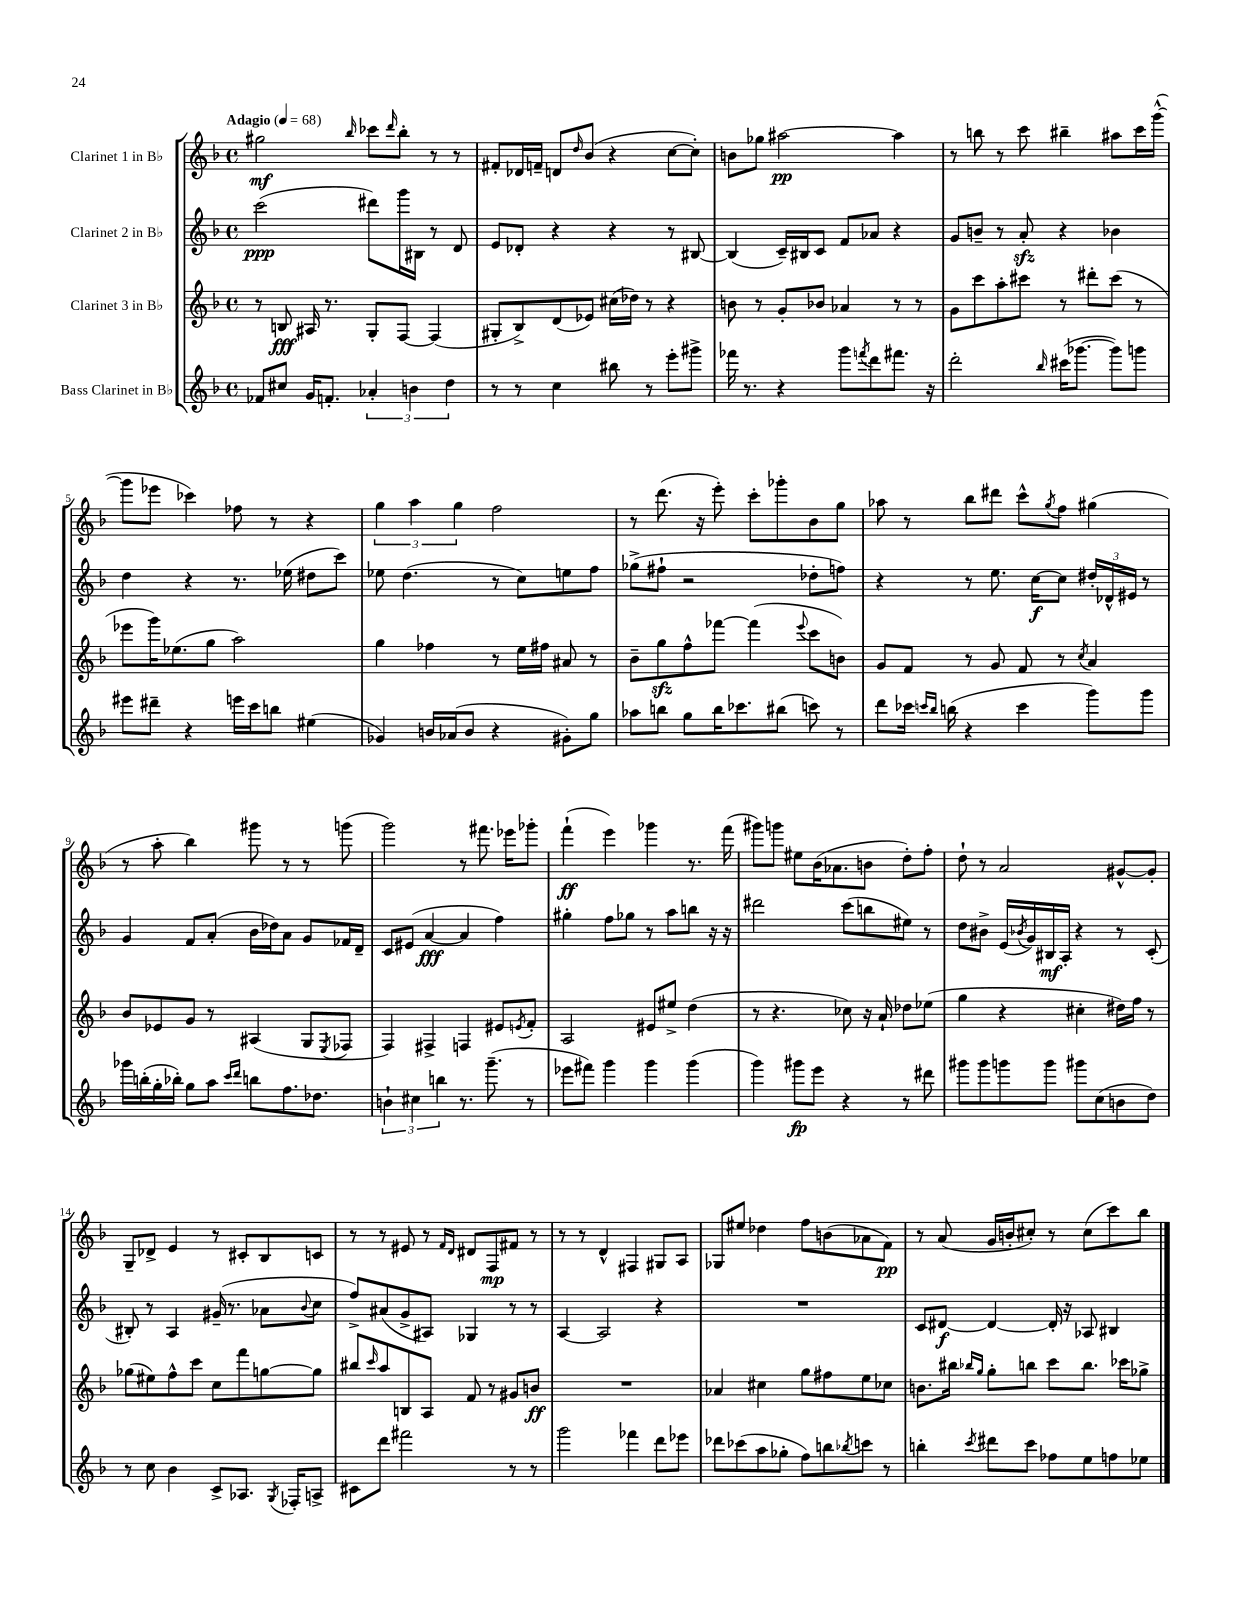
<<
\new StaffGroup <<
\new Staff = "s0" \with { instrumentName = "Clarinet 1 in Bb" } {
    \clef treble \key f \major \defaultTimeSignature \time 4/4 \tempo "Adagio" 4 = 68
    gis''2\mf \grace { bes''16 } ces'''8 \grace { d'''16 } bes''8-. r8 r8 |
    fis'8-. des'16 f'16-- d'8 \grace { d''16 } bes'8( r4 c''8~ c''8-.) |
    b'8 ges''8 ais''2~\pp ais''4 |
    r8 b''8 r8 c'''8 bis''4-- ais''8 c'''16 g'''16~-^( |
    g'''8 ees'''8 ces'''4) fes''8 r8 r4 |
    \tuplet 3/2 { g''4 a''4 g''4 } f''2 |
    r8 d'''8.( r16 e'''8-.) c'''8-. ges'''8-. bes'8 g''8 |
    aes''8 r8 bes''8 dis'''8 c'''8-^ \acciaccatura { g''8 } f''8 gis''4( |
    r8 a''8-. bes''4) gis'''8 r8 r8 g'''8( |
    g'''2) r8 fis'''8. ees'''16 ges'''8-. |
    f'''4-!\ff( e'''4) ges'''4 r8. f'''16( |
    gis'''8) g'''8 eis''8 bes'16( aes'8. b'8 d''8-.) f''8-. |
    d''8-! r8 a'2 gis'8~-^ gis'8-. |
    g8-- des'8-> e'4 r8 cis'8-. bes8 c'8 |
    r8 r8 eis'8 r8 \grace { f'16 d'16 } dis'8 f8\mp fis'8 r8 |
    r8 r8 d'4-^ fis4 gis8 a8 |
    ges8 eis''8 des''4 f''8 b'8( aes'8 f'8\pp) |
    r8 a'8( g'16 b'16-. cis''8-.) r8 cis''8( c'''8) bes''8 \bar "|." |
}
\new Staff = "s1" \with { instrumentName = "Clarinet 2 in Bb" } {
    \clef treble \key f \major \defaultTimeSignature \time 4/4
    c'''2\ppp( dis'''8) g'''16 bis16 r8 d'8 |
    e'8 des'8-. r4 r4 r8 bis8~ |
    bis4( c'16--) bis16 c'8 f'8 aes'8 r4 |
    g'8 b'8-- r8 a'8-.\sfz r4 bes'4 |
    d''4 r4 r8. ees''16( dis''8 c'''8) |
    ees''8 d''4.( r8 c''8) e''8 f''8 |
    ges''8->( fis''8-! r2 des''8-. f''8) |
    r4 r8 e''8. c''16~\f c''8 \tuplet 3/2 { dis''16-. des'16-^ eis'16 } r8 |
    g'4 f'8 a'8-.( bes'16 des''16) a'8 g'8 fes'16 d'16-- |
    c'8 eis'8( a'4~\fff a'4 f''4) |
    gis''4-. f''8 ges''8 r8 a''8 b''8 r16 r16 |
    dis'''2 c'''8( b''8 eis''8) r8 |
    d''8 bis'8-> e'16( \acciaccatura { bes'8 } g'16) bis16\mf a16-. r4 r8 c'8-.( |
    bis8-.) r8 a4 gis'16--( r8. aes'8 \appoggiatura { bes'8 } c''8 |
    f''8->) ais'8( g'8-> ais8) ges4 r8 r8 |
    a4~ a2 r4 |
    R1 |
    c'8 dis'8~\f dis'4~ dis'16-. r16 aes8 bis4 \bar "|." |
}
\new Staff = "s2" \with { instrumentName = "Clarinet 3 in Bb" } {
    \clef treble \key f \major \defaultTimeSignature \time 4/4
    r8 b8\fff ais16 r8. g8-. f8~ f4( |
    gis8-. bes8->) d'8( ees'8) cis''16( des''16) r8 r4 |
    b'8 r8 g'8-. bes'8 aes'4 r8 r8 |
    g'8 c'''8 a''8-. cis'''8 r8 dis'''8-. cis'''8( r8 |
    ees'''8 g'''16) ees''8.( g''8 a''2) |
    g''4 fes''4 r8 e''16 fis''16 ais'8 r8 |
    bes'8-- g''8\sfz f''8-^ fes'''8~ fes'''4( \appoggiatura { e'''8 } c'''8 b'8) |
    g'8 f'8 r8 g'8 f'8 r8 \acciaccatura { c''8 } a'4 |
    bes'8 ees'8 g'8 r8 ais4( g8 \acciaccatura { e8 } fes8 |
    f4) fis4-> f4 eis'8 \acciaccatura { e'8 } f'8-. |
    a2 eis'8 eis''8-> d''4( |
    r8 r4. ces''8) r16 a'16-! des''8 ees''8( |
    g''4 r4 cis''4-. dis''16) f''16 r8 |
    ges''8( eis''8) f''8-^ c'''8 c''8 f'''8 g''8~ g''8 |
    bis''8 \grace { c'''16 } a''8 b8 a8 f'8 r8 gis'8 b'8\ff |
    R1 |
    aes'4 cis''4 g''8 fis''8 e''8 ces''8 |
    b'8. bis''16 \grace { bes''16 g''16 } g''8-. b''8 c'''8 b''8. ces'''16 ges''8-> \bar "|." |
}
\new Staff = "s3" \with { instrumentName = "Bass Clarinet in Bb" } {
    \clef treble \key f \major \defaultTimeSignature \time 4/4
    fes'8 cis''8 g'16 f'8.-. \tuplet 3/2 { aes'4-. b'4 d''4 } |
    r8 r8 c''4 bis''8 r8 e'''8-. gis'''8-> |
    fes'''16 r8. r4 g'''8 \acciaccatura { f'''8 } d'''8 fis'''8. r16 |
    d'''2-. \grace { bes''16 } cis'''16( ges'''8.~ ges'''8) g'''8 |
    eis'''8 dis'''8-- r4 e'''16 c'''16 b''8 eis''4( |
    ges'4) b'16 aes'16( b'8 r4 gis'8-.) g''8 |
    aes''8 b''8 g''8 b''16 ces'''8. bis''8( c'''8) r8 |
    d'''8 ces'''16 \grace { c'''16 bes''16 } b''16( r4 c'''4 g'''8) g'''8 |
    ges'''16 b''16-.( g''16-. bes''16-.) g''8 a''8 \grace { c'''16 d'''16 } b''8 f''8. des''8. |
    \tuplet 3/2 { b'4-! cis''4 b''4 } r8. g'''8.--( r8 |
    ees'''8 fis'''8) g'''4 g'''4 g'''4( |
    g'''4) gis'''8\fp e'''8 r4 r8 dis'''8 |
    gis'''8 gis'''8 g'''8 g'''8 gis'''8 c''8( b'8 d''8) |
    r8 c''8 bes'4 c'8-> aes8. \acciaccatura { g8 } fes16-. a8-> |
    cis'8 d'''8 fis'''2 r8 r8 |
    g'''2 fes'''4 d'''8 ees'''8 |
    des'''8 ces'''8( a''8 ges''8-. f''8) b''8 \acciaccatura { bes''8 } c'''8 r8 |
    b''4-. \acciaccatura { c'''8 } dis'''8 c'''8 fes''8 e''8 f''8 ees''8 \bar "|." |
}
>>
>>
